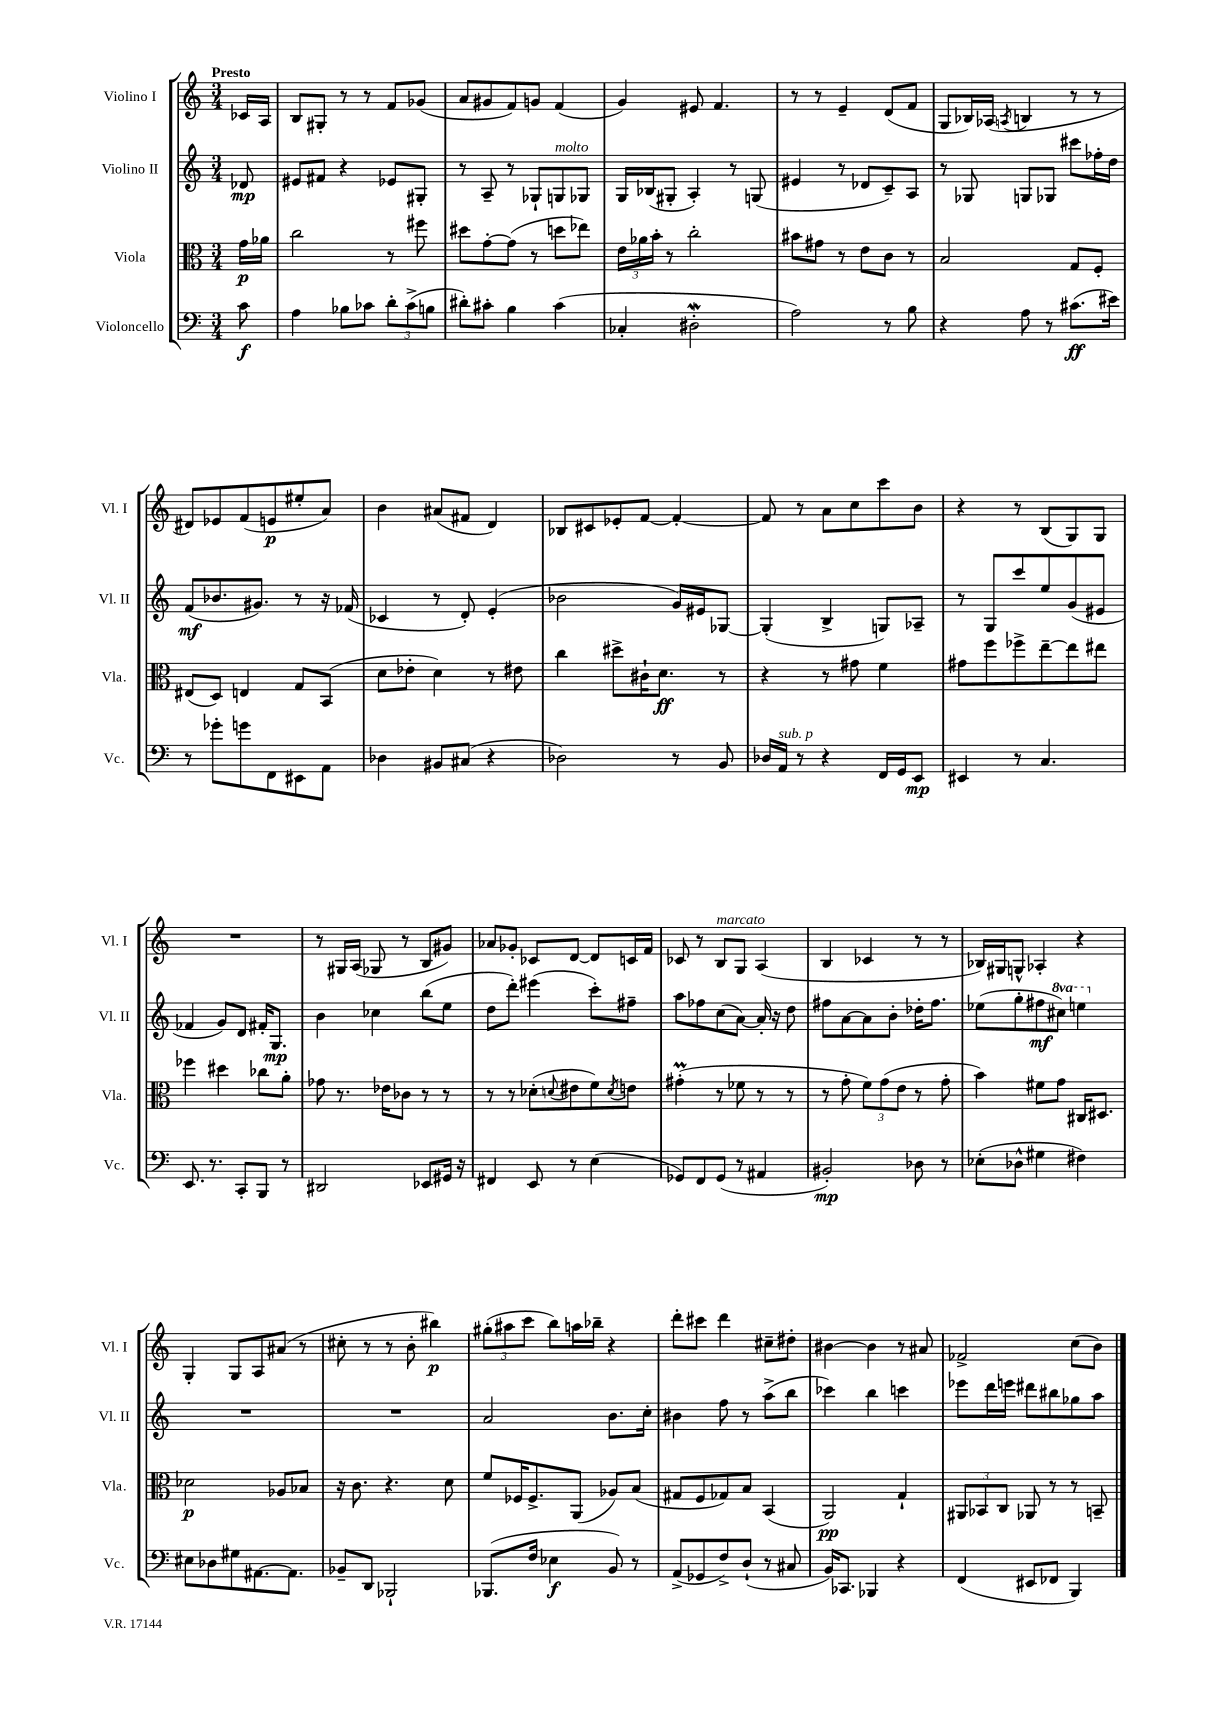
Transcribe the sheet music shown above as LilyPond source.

<<
\new StaffGroup <<
\new Staff = "s0" \with { instrumentName = "Violino I" shortInstrumentName = "Vl. I" } {
    \clef treble \key c \major \numericTimeSignature \time 3/4 \partial 8 \tempo "Presto"
    ces'16 a16 |
    b8 gis8-. r8 r8 f'8 ges'8( |
    a'8 gis'8 f'8) g'8 f'4( |
    g'4) eis'8 f'4. |
    r8 r8 e'4-- d'8( f'8 |
    g8 bes16) aes16( \acciaccatura { a8 } b4 r8 r8 |
    dis'8) ees'8 f'8( e'8\p eis''8-. a'8) |
    b'4 ais'8( fis'8 d'4) |
    bes8 cis'8 ees'8-. f'8~ f'4~-. |
    f'8 r8 a'8 c''8 c'''8 b'8 |
    r4 r8 b8( g8) g8 |
    R2. |
    r8 gis16 a16( ges8 r8 b8 gis'8) |
    aes'8 ges'8-. ces'8 d'8~ d'8 c'16 f'16 |
    ces'8 r8 b8^\markup { \italic "marcato" } g8 a4( |
    b4 ces'4 r8 r8 |
    bes16) gis16 g8-^ aes4-. r4 |
    g4-. g8 a8 ais'8( r8 |
    cis''8-. r8 r8 b'8-. bis''4\p) |
    \tuplet 3/2 { gis''8-.( ais''8 c'''8 } b''8) a''16 bes''16-- r4 |
    d'''8-. cis'''8 d'''4 cis''8-- dis''8-. |
    bis'4~ bis'4 r8 ais'8 |
    fes'2-> c''8( b'8) \bar "|." |
}
\new Staff = "s1" \with { instrumentName = "Violino II" shortInstrumentName = "Vl. II" } {
    \clef treble \key c \major \numericTimeSignature \time 3/4 \set Staff.ottavationMarkups = #ottavation-simple-ordinals \partial 8
    des'8\mp |
    eis'8 fis'8 r4 ees'8 gis8-. |
    r8 a8-- r8 ges8-! g8^\markup { \italic "molto" } ges8 |
    g16 bes16( gis8-. a4-.) r8 g8( |
    eis'4 r8 des'8 c'8--) a8 |
    r8 ges8 g8 ges8 cis'''8 fes''16-. d''16 |
    f'8\mf( bes'8. gis'8.) r8 r16 fes'16( |
    ces'4 r8 d'8-.) e'4-.( |
    bes'2 g'16) eis'16 ges8~ |
    ges4-.( b4-> g8) aes8-- |
    r8 g8 c'''8 e''8 g'8( eis'8 |
    fes'4 g'8) d'8 fis'16-. g8.\mp |
    b'4 ces''4 b''8( e''8 |
    d''8 d'''8-.) eis'''4( c'''8-.) fis''8-- |
    a''8 fes''8 c''8( a'8~) a'16-. r16 d''8 |
    fis''8 a'8~ a'8 b'8-. des''16-. fis''8. |
    ees''8( g''8-. fis''8\mf \ottava #1 cis'''8) e'''!4 \ottava #0 |
    R2. |
    R2. |
    a'2 b'8. c''16-. |
    bis'4 f''8 r8 a''8->( b''8 |
    ces'''4) b''4 c'''4 |
    ees'''8 d'''16 e'''16 dis'''8 bis''8 ges''8 a''8 \bar "|." |
}
\new Staff = "s2" \with { instrumentName = "Viola" shortInstrumentName = "Vla." } {
    \clef alto \key c \major \numericTimeSignature \time 3/4 \partial 8
    g'16\p aes'16 |
    c''2 r8 fis''8 |
    dis''8 g'8~-. g'8( r8 d''8 ees''8) |
    \tuplet 3/2 { e'16 aes'16 b'16-. } r8 c''2-. |
    bis'8 gis'8 r8 e'8 c'8 r8 |
    b2 g8 f8-. |
    eis8( d8) e4 g8 b,8( |
    d'8 ees'8-. d'4) r8 eis'8 |
    c''4 dis''8-> cis'16-! d'8.\ff r8 |
    r4 r8 gis'8 f'4 |
    gis'8 f''8 fes''8-> e''8~-- e''8 eis''8 |
    fes''4 dis''4 ces''8 a'8-. |
    ges'8 r8. ees'16 ces'8 r8 r8 |
    r8 r8 des'8-.( \appoggiatura { d'8 } eis'8 f'8) \acciaccatura { d'8 } e'8 |
    gis'4-.\prall( r8 fes'8 r8 r8 |
    r8 g'8-. \tuplet 3/2 { f'8) g'8( e'8 } r8 g'8-. |
    b'4) fis'8 g'8 cis16 dis8. |
    des'2\p aes8 bes8 |
    r16 c'8. r4. d'8 |
    f'8 fes16 fes8.-> a,8( aes8) b8( |
    gis8 f8 ges8) b8 b,4( |
    a,2\pp) g4-! |
    \tuplet 3/2 { ais,8 bes,8 c8 } aes,8 r8 r8 b,8-- \bar "|." |
}
\new Staff = "s3" \with { instrumentName = "Violoncello" shortInstrumentName = "Vc." } {
    \clef bass \key c \major \numericTimeSignature \time 3/4 \partial 8
    c'8\f |
    a4 bes8 ces'8 \tuplet 3/2 { d'8-. ces'8->( b8 } |
    dis'8-.) cis'8-. b4 cis'4( |
    ces4-. dis2-.\mordent |
    a2) r8 b8 |
    r4 a8 r8 cis'8.\ff( eis'16) |
    r8 ges'8-. g'8 f,8 eis,8 a,8 |
    des4 bis,8 cis8( r4 |
    des2) r8 b,8 |
    des16 a,16^\markup { \italic "sub. p" } r8 r4 f,16 g,16 e,8\mp |
    eis,4 r8 c4. |
    e,8. r8. c,8-. b,,8 r8 |
    dis,2 ees,8 gis,16 r16 |
    fis,4 e,8 r8 e4( |
    ges,8) f,8 ges,8( r8 ais,4 |
    bis,2-.\mp) des8 r8 |
    ees8-.( des8-^ gis4 fis4) |
    eis8 des8 gis8 ais,8.~ ais,8. |
    bes,8-- d,8 bes,,2-! |
    bes,,8.( f16 ees4\f b,8) r8 |
    a,8->( ges,8 f8->) d8-!( r8 cis8 |
    b,16) ces,8. bes,,4 r4 |
    f,4( eis,8 fes,8 b,,4) \bar "|." |
}
>>
>>
\layout { \context { \Score \remove "Bar_number_engraver" } }
